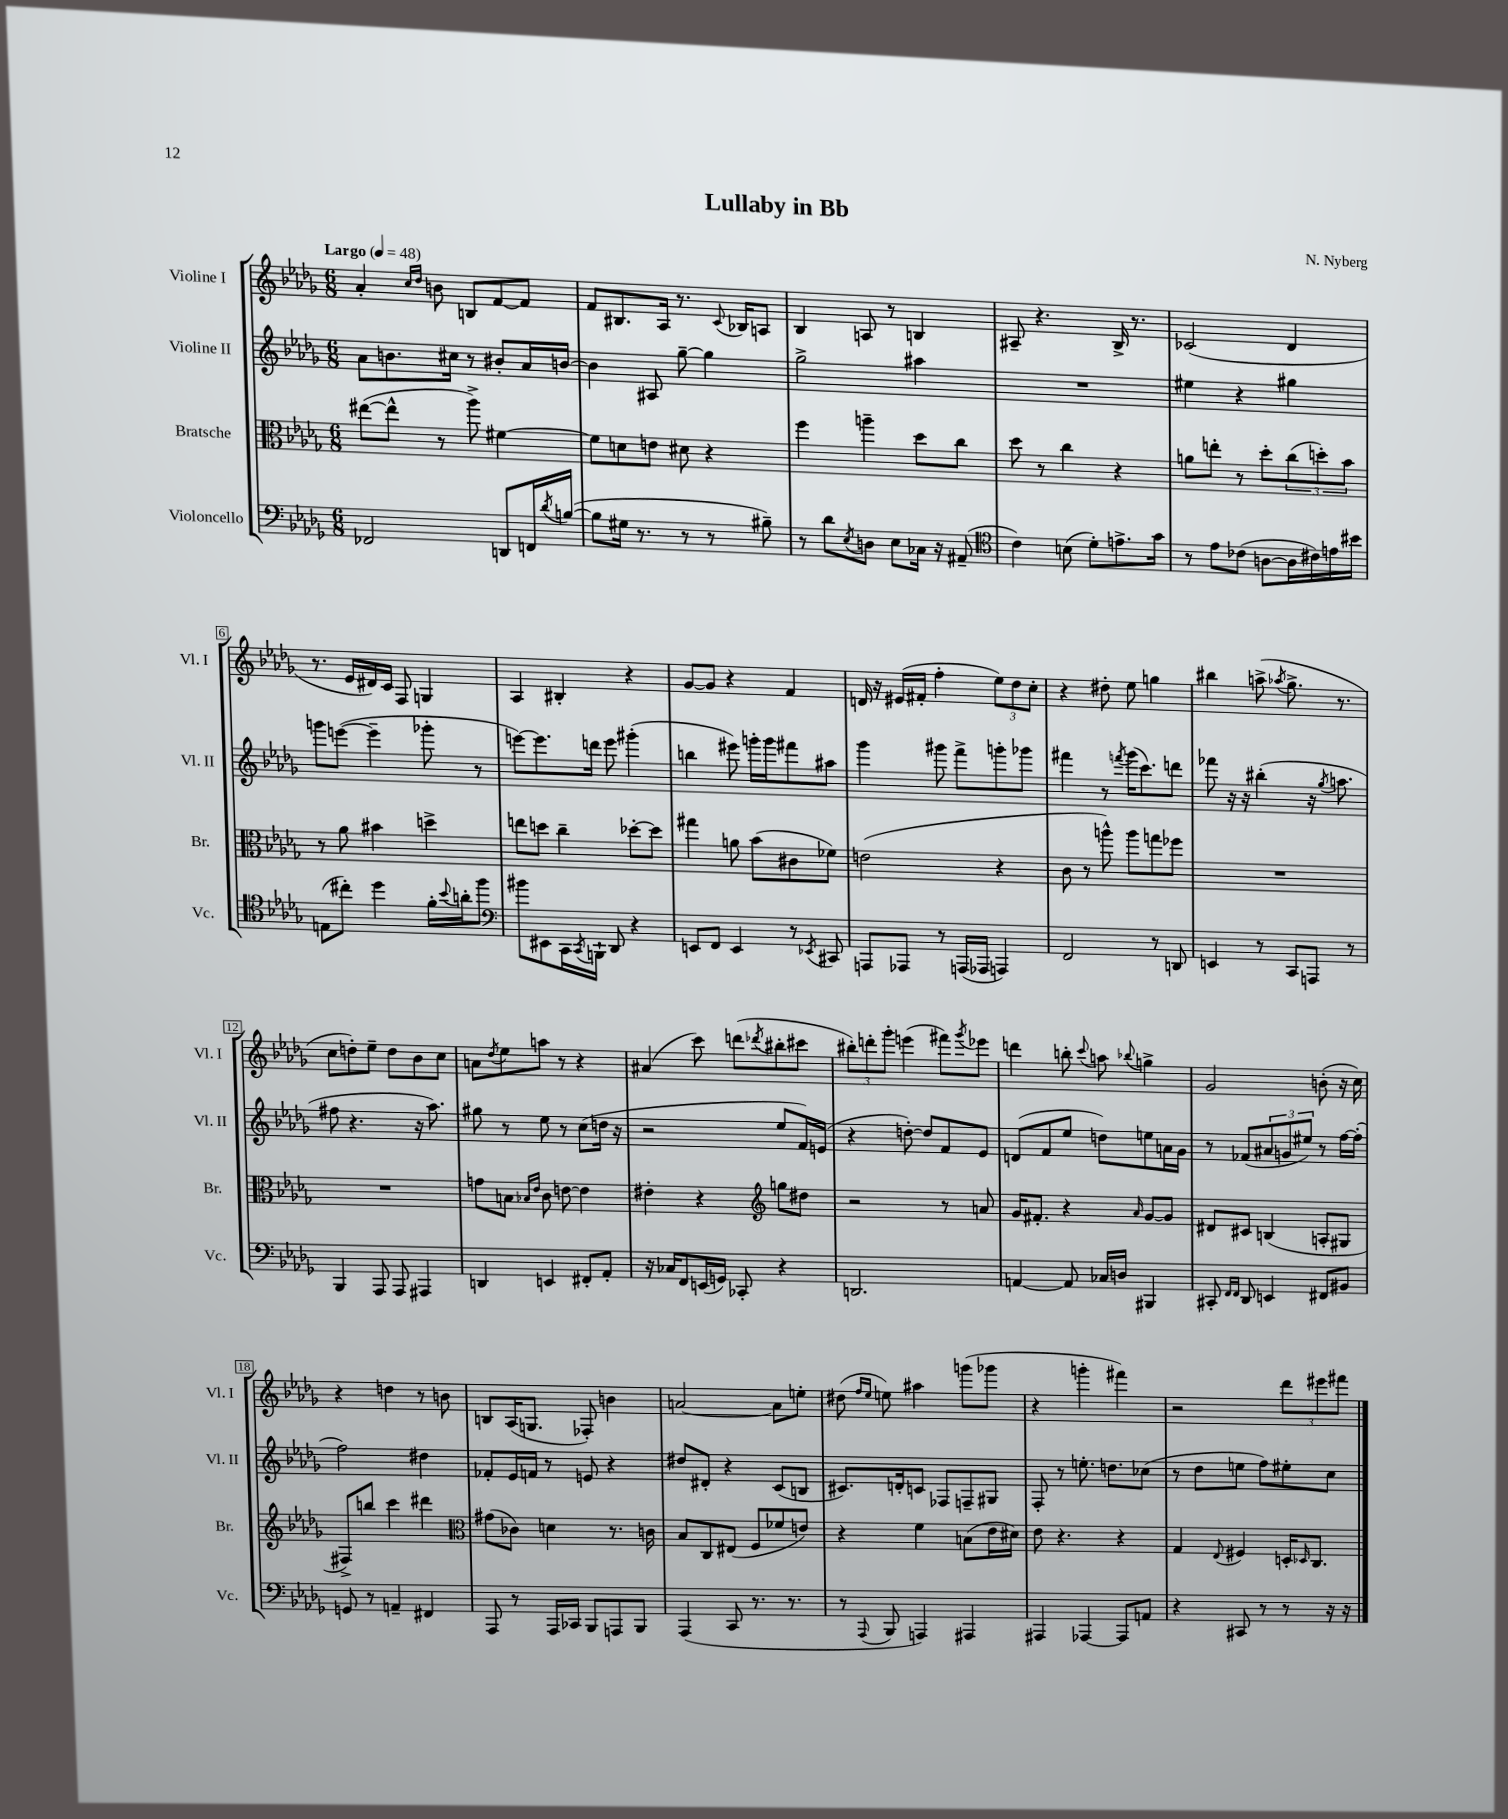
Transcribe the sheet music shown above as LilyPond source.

\header { title = "Lullaby in Bb" composer = "N. Nyberg" }
<<
\new StaffGroup <<
\new Staff = "s0" \with { instrumentName = "Violine I" shortInstrumentName = "Vl. I" } {
    \clef treble \key des \major \numericTimeSignature \time 6/8 \tempo "Largo" 4 = 48
    aes'4-. \grace { c''16 des''16 } b'8 b8 f'8~ f'8 |
    f'8 bis8. aes16 r8. \appoggiatura { c'8 } bes16 a8 |
    bes4 a8 r8 b4 |
    ais8-- r4. bes16-> r8. |
    ces'2( des'4 |
    r8. ees'16 dis'16) c'16 f8 g4 |
    aes4 bis4-. r4 |
    ges'8~ ges'8 r4 f'4 |
    d'16 r16 eis'16( fis'16-. f''4-. \tuplet 3/2 { ees''8) des''8 c''8-. } |
    r4 dis''8-. ees''8 g''4 |
    bis''4 a''8->( \acciaccatura { aes''8 } ges''8.-> r8. |
    c''8 d''8-.) ees''8-- d''8 bes'8 c''8 |
    a'8 \acciaccatura { des''8 } ees''8 a''8 r8 r4 |
    ais'4( c'''8) d'''8( \acciaccatura { des'''8 } bis''8-. cis'''8 |
    \tuplet 3/2 { bis''8-.) d'''8-. ges'''8-. } e'''4( fis'''8) \acciaccatura { ges'''8 } ees'''8 |
    d'''4 b''8-. \appoggiatura { c'''8 } a''8 \appoggiatura { bes''8 } g''4-> |
    ges'2 b'8-.( r16 c''16) |
    r4 d''4 r8 b'8 |
    b8 aes16( g8. fes8-.) b'4 |
    a'2~ a'8 e''8-. |
    dis''8( \grace { f''16 ees''16 } e''8) ais''4 g'''8( ges'''8 |
    r4 g'''4-. fis'''4) |
    r2 \tuplet 3/2 { des'''8 eis'''8 fis'''8 } \bar "|." |
}
\new Staff = "s1" \with { instrumentName = "Violine II" shortInstrumentName = "Vl. II" } {
    \clef treble \key des \major \numericTimeSignature \time 6/8
    aes'8 b'8. cis''16 r8 bis'8-. aes'16 b'16~ |
    b'4 ais8 ges''8~-- ges''4 |
    ges''2-> ais''4 |
    R2. |
    eis''4 r4 gis''4 |
    g'''8 e'''8~( e'''4-- ges'''8-. r8 |
    e'''8~) e'''8. d'''16 e'''8 gis'''4-.( |
    b''4 eis'''8) g'''16-. g'''16 fis'''8 ais''8 |
    ges'''4 gis'''8 f'''8-> g'''8-. ges'''8 |
    fis'''4 r8 \acciaccatura { f'''8 } ges'''16( c'''8.) d'''8 |
    fes'''8 r16 r16 bis''4-.( r16 \acciaccatura { ges''8 } a''8. |
    fis''8 r4. r16 aes''8.) |
    gis''8 r8 ees''8 r8 c''8( d''16 r16 |
    r2 ees''8 f'16) e'16( |
    r4 d''8~-.) d''8 f'8 ees'8 |
    d'8( f'8 ees''8 d''8) e''8 a'16 ges'16 |
    r8 fes'8( \tuplet 3/2 { ais'8 g'8 eis''8) } r8 f''16~ f''16-.( |
    f''2) dis''4 |
    fes'8-. ees'16 f'16 r8 e'8 r4 |
    dis''8 dis'8-. r4 c'8( b8 |
    cis'8.) d'16-. c'8 fes8 f8-- gis8 |
    f8-. r8 e''8.-. d''8. ces''8( |
    r8 des''8 e''8 f''8) eis''8-. c''8 \bar "|." |
}
\new Staff = "s2" \with { instrumentName = "Bratsche" shortInstrumentName = "Br." } {
    \clef alto \key des \major \numericTimeSignature \time 6/8
    eis''8~( eis''8-^ r8 aes''8->) fis'4~ |
    fis'8 d'8 e'8 dis'8 r4 |
    f''4 a''4-- des''8 c''8 |
    des''8 r8 c''4 r4 |
    a'8 e''8-. r8 des''8-. \tuplet 3/2 { c''8( d''8-.) bes'8 } |
    r8 aes'8 bis'4 d''4-> |
    e''8 d''8 c''4-- des''8~-. des''8 |
    gis''4 a'8 bes'8( cis'8 fes'8) |
    e'2( r4 |
    c'8 r8 a''8-^) a''8 g''8 fes''8 |
    R2. |
    R2. |
    g'8 b8 \grace { bes16 ees'16 } c'8 e'8~ e'4 |
    eis'4-. r4 \clef treble g''8 dis''8 |
    r2 r8 a'8 |
    ges'16 fis'8.-. r4 \grace { aes'16 } ges'8~ ges'8 |
    dis'8 cis'8 b4( a8-. gis8 |
    fis8->) b''8 c'''4 dis'''4 |
    \clef alto gis'8( ces'8) d'4 r8. c'16 |
    bes8 c8 eis8( f8 fes'8 e'8) |
    r4 f'4 b8( ees'16 dis'16) |
    ees'8 r4. r4 |
    ges4 \appoggiatura { ees8 } fis4 d16-. \grace { des16 } c8. \bar "|." |
}
\new Staff = "s3" \with { instrumentName = "Violoncello" shortInstrumentName = "Vc." } {
    \clef bass \key des \major \numericTimeSignature \time 6/8
    fes,2 d,8 f,16 \acciaccatura { des'8 } b16~( |
    b8 gis16 r8. r8 r8 bis8--) |
    r8 des'8 \acciaccatura { ees8 } d8 ees8 ces16 r16 ais,8--( |
    \clef tenor c'4) b8( des'8-.) e'8.-> ges'16 |
    r8 ees'8 ces'8( a8~ a16 cis'16) e'16 bis'16 |
    e8( cis''8-.) des''4 f'16-. \appoggiatura { bes'8 } a'16-. f''8 |
    \clef bass bis'8 eis,8 c,16 \acciaccatura { c,8 } b,,16-! des,8 r4 |
    e,8 f,8 e,4 r8 \acciaccatura { ees,8 } cis,8 |
    a,,8 aes,,8 r8 a,,16( aes,,16 a,,4) |
    f,2 r8 d,8 |
    e,4 r8 c,8 a,,8 r8 |
    bes,,4 aes,,8 aes,,8 ais,,4 |
    d,4 e,4 fis,8-. aes,8-. |
    r16 ces16 f,8 e,16( g,16) ces,8-. r4 |
    d,2. |
    a,4~ a,8 ces16 d16 bis,,4 |
    cis,8-. \grace { f,16 f,16 } des,8 e,4 fis,8 bis,8 |
    g,8 r8 a,4-- fis,4 |
    aes,,8 r8 aes,,16 ces,16 bes,,8 a,,8 bes,,8 |
    aes,,4( c,8 r8. r8. |
    r8 \appoggiatura { aes,,8 } bes,,8 a,,4) ais,,4 |
    ais,,4 aes,,4~ aes,,8 a,8 |
    r4 cis,8 r8 r8 r16 r16 \bar "|." |
}
>>
>>
\layout { \context { \Score \override BarNumber.stencil = #(make-stencil-boxer 0.1 0.3 ly:text-interface::print) } }
